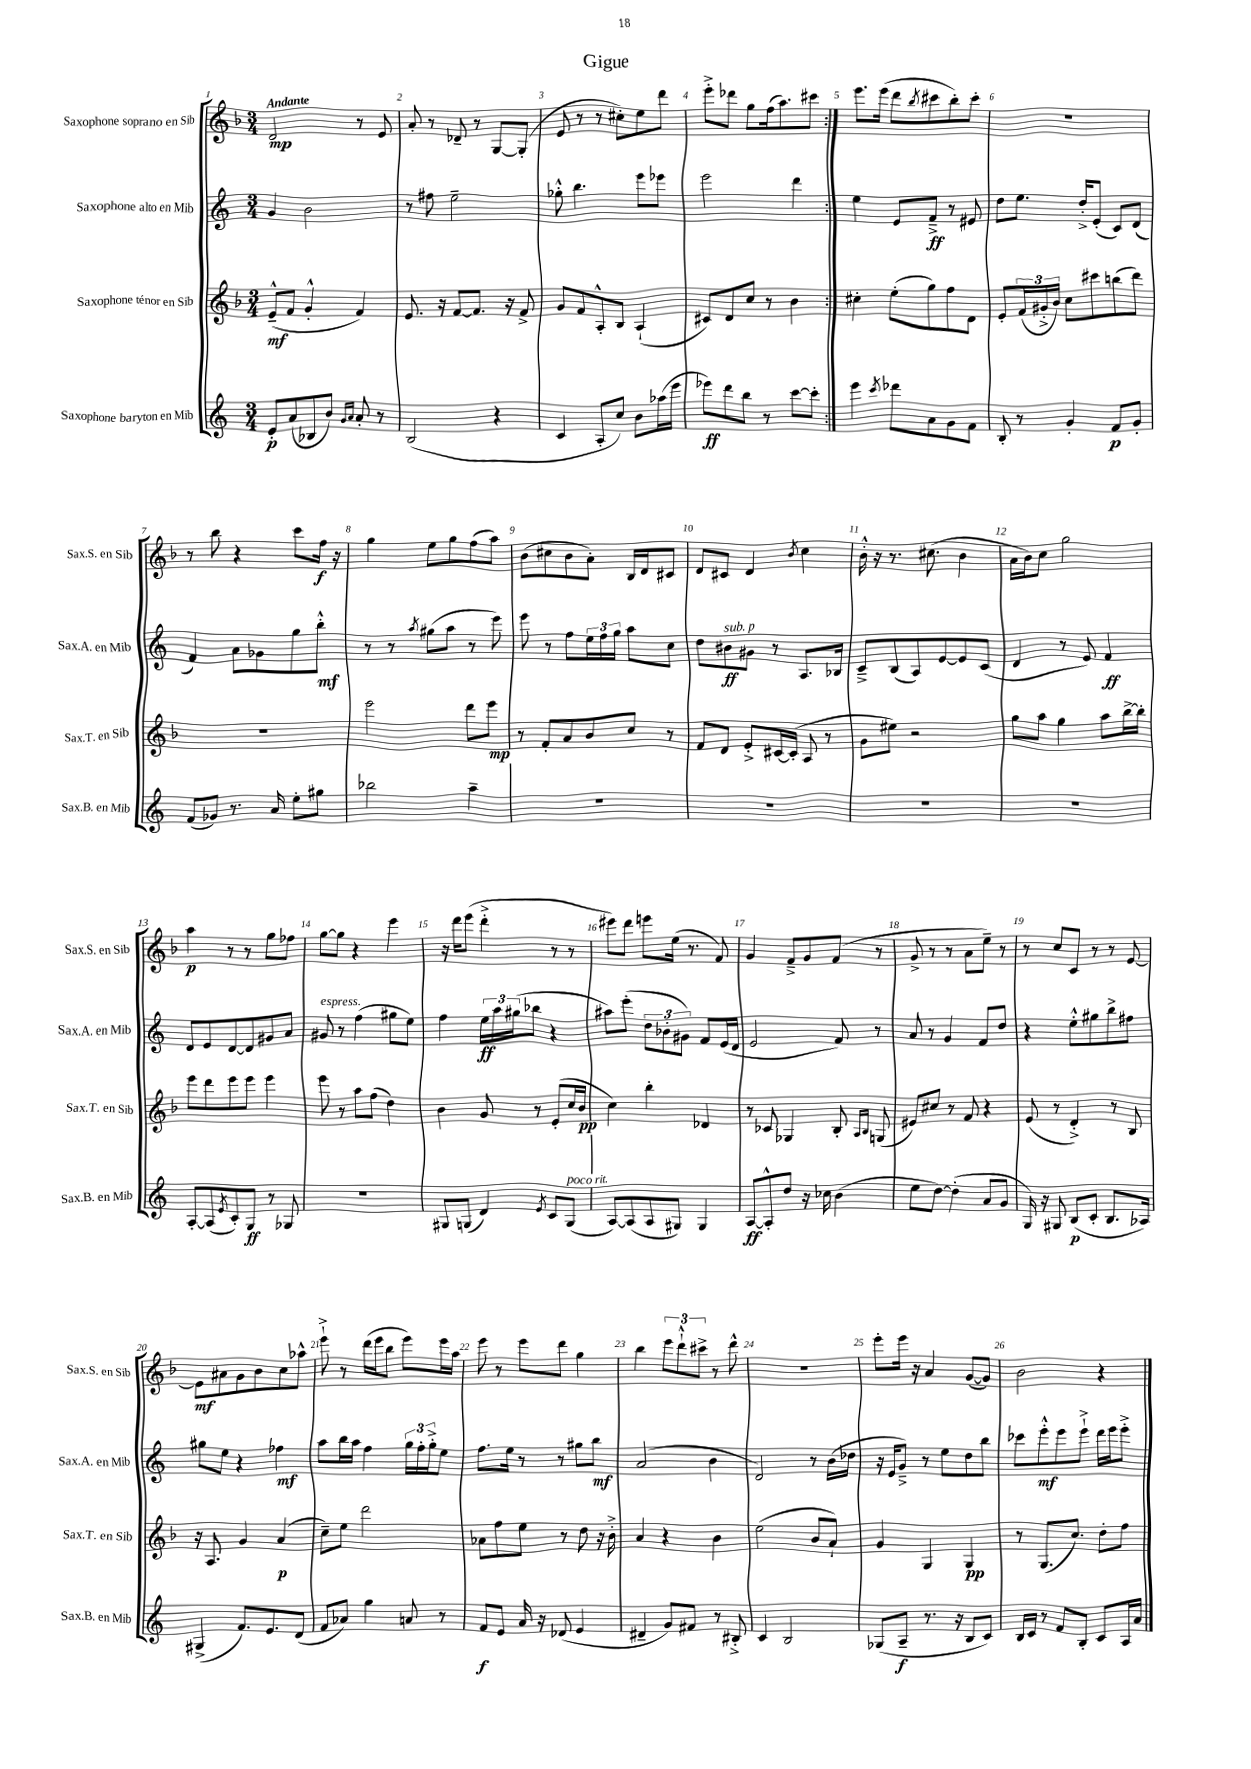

**kern	**kern	**kern	**kern
*staff4	*staff3	*staff2	*staff1
*clefG2	*clefG2	*clefG2	*clefG2
*k[]	*k[b-]	*k[]	*k[b-]
*M3/4	*M3/4	*M3/4	*M3/4
8e'	(8e~^^	4g	2d
(8a	8f	.	.
8B-	4g'^^	2b	.
8b)	.	.	.
16qqg	.	.	.
16qqa	.	.	.
8a'	4f)	.	8r
8r	.	.	8e
=	=	=	=
(2B	8.e	8r	8a'
.	.	8ff#	8r
.	16r	.	.
.	[8f	2ee~	8d-~
.	8.f]	.	8r
4r	.	.	[8G
.	16r	.	.
.	8f^	.	(8G']
=	=	=	=
4c	8g	8gg-'^^	8e
.	8f	4.bb	8r
8A'	8A'^^	.	8r
8cc)	8B-	.	8cc#')
8b	(4A`	8eee	8ee
(16aa-	.	8eee-	8ddd
16eee	.	.	.
=	=	=	=
8eee-)	8c#)	2eee	8eee'^
8ddd	8d	.	8ddd-
8bb	8cc	.	8gg
8r	8r	.	(16ff
.	.	.	8.aa)
[8ccc	4b-	4ddd	.
8ccc']	.	.	8ccc#
=:|!	=:|!	=:|!	=:|!
4eee	4cc#'	4ee	8.eee
.	.	.	(16eee
8qccc	.	.	.
8ddd-	(8ee'	8e	8ddd
.	.	.	8qbb-
8a	8gg)	8f~^	8ccc#
8g	8ff	8r	8bb-')
8f	8d	8e#	8ccc#'
=	=	=	=
8B'	8e'	8dd	2.r
8r	(24f	8.ee	.
.	24g#'^	.	.
.	24b-)	.	.
4g'	8cc	.	.
.	.	16dd'^	.
.	8ccc#	(8e'	.
8f	(8bb	8c)	.
8g'	8ddd)	(8d	.
=	=	=	=
(8f	2.r	4f)	8r
8g-)	.	.	8bb-
8.r	.	8a	4r
.	.	8g-	.
16a	.	.	.
8ee'	.	8gg	8ccc
8gg#	.	8bb'^^	16ff
.	.	.	16r
=	=	=	=
2bb-	2eee	8r	4gg
.	.	8r	.
.	.	8qaa	.
.	.	(8gg#	8ee
.	.	8aa	8gg
4aa~	8ddd	8r	(8ff
.	8eee	8eee)	8aa)
=	=	=	=
2.r	8r	8eee	(8b-
.	8f'	8r	8cc#
.	8a	8ff	8b-
.	8b-	24ee	8a')
.	.	24ff	.
.	.	24gg	.
.	8cc	8aa	16B-
.	.	.	16d
.	8r	8cc	8c#
=	=	=	=
2.r	8f	8dd	8d
.	8d	8b#	8c#
.	8e'^	8g#	4d
.	[16c#	8r	.
.	(16c#']	.	.
.	.	.	8qb-
.	8A	8.A	4cc
.	8r	.	.
.	.	16B-	.
=	=	=	=
2.r	8g	8c~^	16b-'^^
.	.	.	16r
.	8ee#)	(8B	8.r
.	2r	8A)	.
.	.	.	(8.cc#
.	.	[8e	.
.	.	8e]	4b-
.	.	(8c	.
=	=	=	=
2.r	8gg	4d	16a
.	.	.	16b-)
.	8aa	.	8cc
.	4gg	8r	2gg
.	.	8e)	.
.	8aa	4f	.
.	[16bb-^	.	.
.	16bb-']	.	.
=	=	=	=
[8A'	8eee	8d	4aa
(8A]	8ddd	8e	.
8qe	.	.	.
8c')	8eee	[8d	8r
8G	8eee	8d]	8r
8r	4eee	8g#	8gg
8G-	.	8a	8ff-
=	=	=	=
2.r	8eee	8g#	[8gg
.	8r	8r	8gg]
.	8aa	(4ff	4r
.	(8ff	.	.
.	4dd)	8gg#	4eee
.	.	8ee)	.
=	=	=	=
8G#	4b-	4ff	16r
.	.	.	16ddd
(8G	.	.	(8eee
4d)	8g	24ee	4ddd'^
.	.	24aa	.
.	.	(24gg#	.
.	8r	8bb-	.
8qe	.	.	.
8c	(8e'	4r	8r
(8G	16cc	.	8r
.	16b-	.	.
=	=	=	=
[8A)	4cc)	8aa#)	8eee#)
(8A]	.	(8eee'	8ddd
8A	4bb-'	12dd	8eee
.	.	12b-'	.
8G#)	.	.	(16ee
.	.	12g#)	.
.	.	.	8.r
4G#	4d-	8f	.
.	.	(16e	8f)
.	.	16d	.
=	=	=	=
[8A	8r	2e	4g
8A'^^]	8c-	.	.
8dd	4G-	.	8f~^
16r	.	.	8g
16cc-	.	.	.
(4b	8B-'	8f)	(8f
.	16qqA	.	.
.	16qqB-	.	.
.	(8G	8r	8r
=	=	=	=
8ee	8e#)	8a	8g^
[8dd)	8cc#	8r	8r
(4dd']	8r	4g	8r
.	8f	.	8a
8a	4r	8f	8ee~)
8g	.	8dd	8r
=	=	=	=
16G)	(8e	4r	8r
16r	.	.	.
8G#	8r	.	8cc
(8B	4d'^)	8ee'^^	8c
8c'	.	8gg#	8r
8.B	8r	8bb^	8r
.	8B-	8ff#	[8e
16A-)	.	.	.
=	=	=	=
(4G#^	16r	8gg#	8e]
.	8.A	.	.
.	.	8ee	8a#
8.f)	4g	4r	8g
.	.	.	8b-
8.e	.	.	.
.	(4a	4ff-	8cc
(8d	.	.	8aa-^^
=	=	=	=
8f	8cc~)	8aa	8eee`^
8a-)	8ee	16bb	8r
.	.	16aa	.
4gg	2ddd	4ff	(16ddd
.	.	.	16eee
.	.	.	8bb-
8a	.	24gg	8eee)
.	.	24ff'	.
.	.	24gg'^	.
8r	.	8ee	16eee
.	.	.	16aa
=	=	=	=
8f	8a-	8.ff	8eee
8e	8ff	.	8r
.	.	16ee	.
16a	8ee	8r	8eee
16r	.	.	.
(8d-	8r	8r	8ddd
4e	8dd	8gg#	4gg
.	16r	8bb	.
.	16b-'^	.	.
=	=	=	=
4d#~	4a	(2a	4bb-
8g)	4r	.	12eee
.	.	.	12ddd`^^
8f#	.	.	.
.	.	.	12ccc#^
8r	4b-	4b	8r
8B#'^	.	.	8ddd^^
=	=	=	=
4c	(2ee	2d)	2.r
2B	.	.	.
.	8b-	8r	.
.	8a`)	(16b	.
.	.	16dd-	.
=	=	=	=
(8G-	4g	16r	8eee'
.	.	16e	.
8A~	.	8g~^)	16eee
.	.	.	16r
8.r	4G	8r	4a
.	.	8ee	.
16r	.	.	.
8B	4G	8dd	([8g
8c)	.	8bb	8g])
=	=	=	=
16B	8r	8ccc-	2b-
16c	.	.	.
8r	(8.G	8eee'^^	.
8f	.	8eee	.
.	8.cc)	.	.
8B'	.	8eee`^	.
8c	8dd'	16ddd	4r
.	.	16eee	.
16A	8ff	8eee'^	.
16a	.	.	.
==	==	==	==
*-	*-	*-	*-
